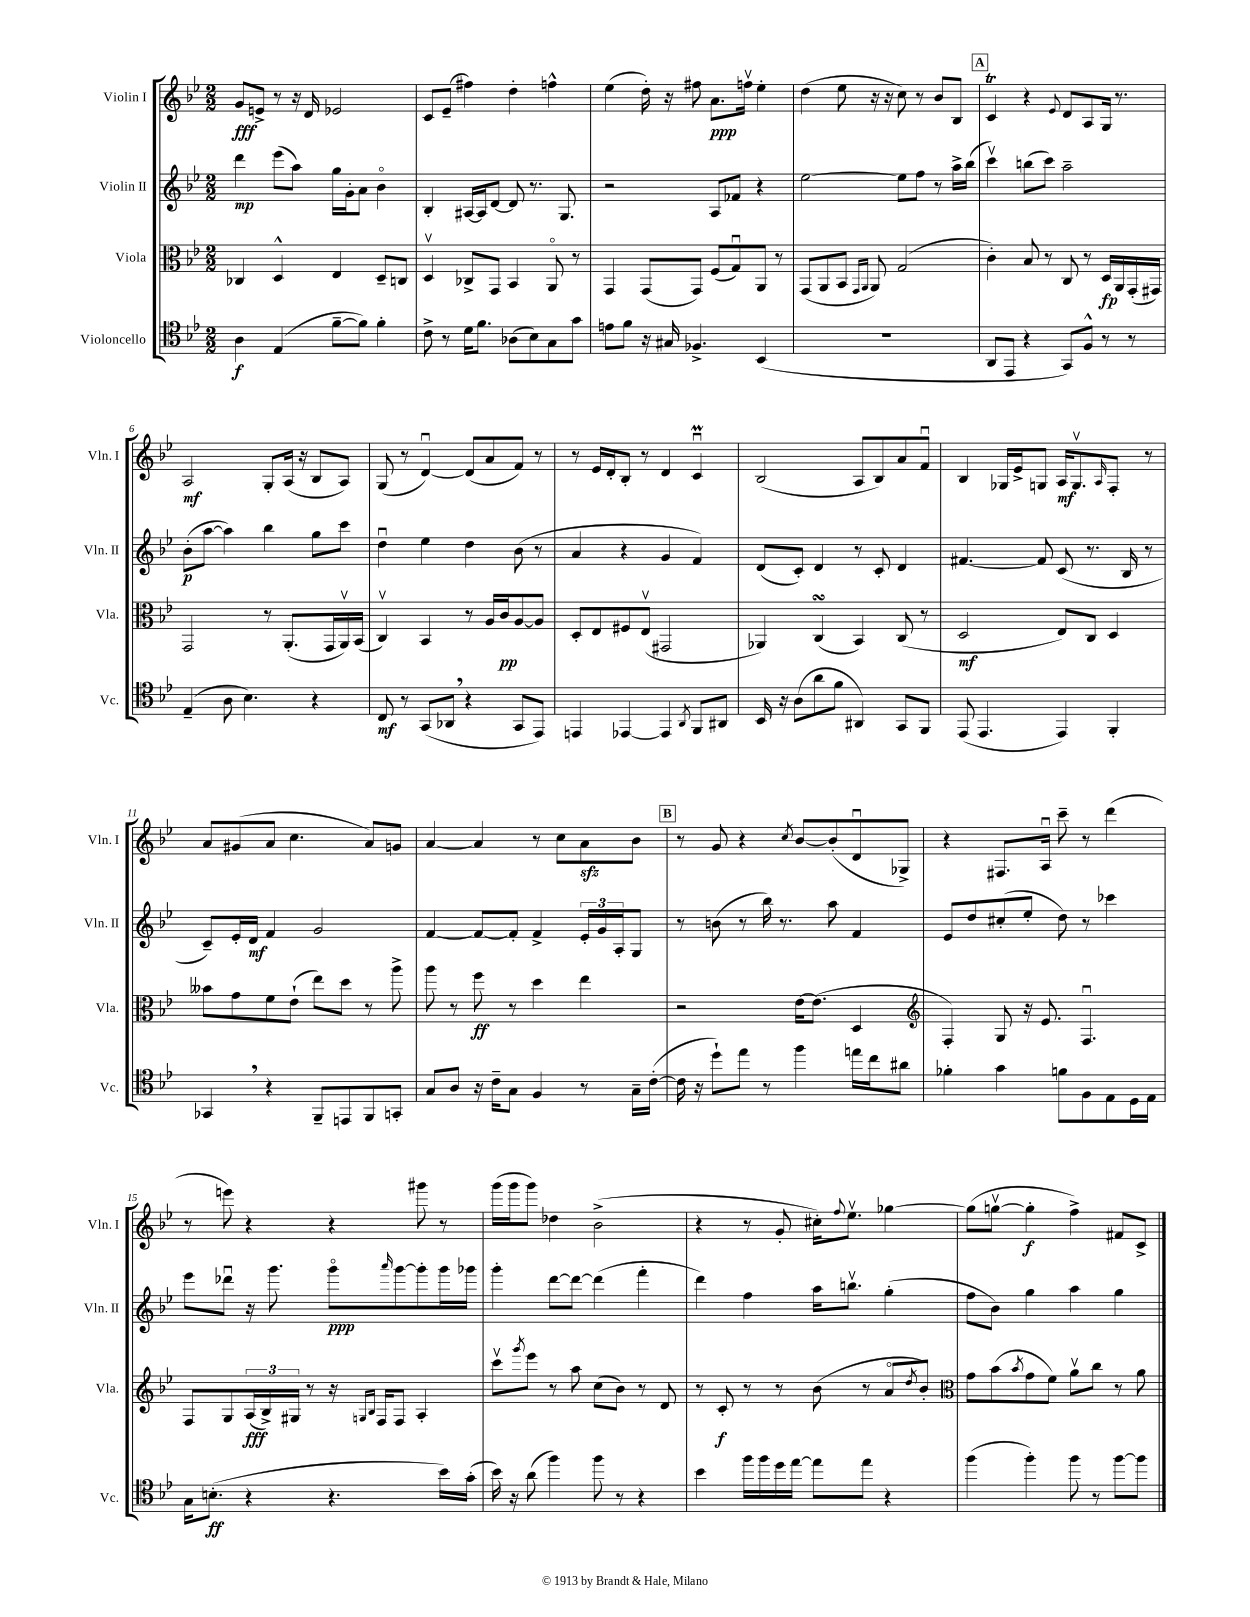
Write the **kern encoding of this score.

**kern	**kern	**kern	**kern
*staff4	*staff3	*staff2	*staff1
*clefC4	*clefC3	*clefG2	*clefG2
*k[b-e-]	*k[b-e-]	*k[b-e-]	*k[b-e-]
*M2/2	*M2/2	*M2/2	*M2/2
4A	4C-	4ddd	8g
.	.	.	8e^
(4E-	4D^^	(8eee-	8r
.	.	8aa)	16r
.	.	.	16d
[8f~	4E-	16gg	2e-
.	.	16g'	.
8f])	.	8a	.
4f'	8D~	4b-o	.
.	8C	.	.
=	=	=	=
8c^	4Dv	4B-'	8c
8r	.	.	(8e-~
16d	8C-^	[16A#	4ff#)
8.f	.	16A#]	.
.	8GG	[8d	.
(8A-	4BB-	8d]	4dd'
8B-)	.	8.r	.
8G	8AAo	.	4ff^^
.	.	8.G	.
8g	8r	.	.
=	=	=	=
8e	4GG	2r	(4ee-
8f	.	.	.
16r	(8GG	.	16dd')
16G#	.	.	16r
4.F-^	8GG)	.	8ff#
.	(8F	8A	8.a
.	8Gu)	8f-	.
.	.	.	16ffv
(4BB-	8AA	4r	4ee-'
.	8r	.	.
=	=	=	=
1r	(8GG	[2ee-	(4dd
.	8AA	.	.
.	8BB-	.	8ee-
.	16qqGG	.	.
.	16qqAA	.	.
.	8AA)	.	16r
.	.	.	16r
.	(2G	8ee-]	8cc)
.	.	8ff	8r
.	.	8r	8b-
.	.	16aa^	8B-
.	.	(16bb-	.
=	=	=	=
8AA	4c')	4cccv)	4c
8EE-	.	.	.
4r	8B-	(8bb	4r
.	8r	8ccc)	.
.	.	.	8qqe-
8GG)	8C	2aa~	8d
8F^^	8r	.	8A
8r	16D	.	16G
.	16AA	.	8.r
8r	(16GG'	.	.
.	16GG#)	.	.
=	=	=	=
(4E-~	2GG	(8b-'	2A
.	.	[8aa	.
8A	.	4aa])	.
4.B-)	.	.	.
.	8r	4bb-	8G'
.	(8.AA'	.	(16A
.	.	.	16r
4r	.	8gg	8B-
.	16GG	.	.
.	16AAv)	8ccc	8A)
.	(16BB-	.	.
=	=	=	=
8C	4Cv)	4ddu	(8G
8r	.	.	8r
(8GG	4BB-	4ee-	[4du)
8AA-	.	.	.
4r	8r	4dd	(8d]
.	16A	.	8a
.	16c	.	.
8GG	[8A	(8b-	8f)
8EE-)	8A]	8r	8r
=	=	=	=
4EE	8D'	4a	8r
.	8E-	.	16e-
.	.	.	16d'
[4EE-	8F#	4r	8B-'
.	(8E-v	.	8r
4EE-]	2GG#	4g	4d
8qAA	.	.	.
8FF	.	4f)	4cu
8AA#	.	.	.
=	=	=	=
16BB-	4AA-)	(8d	(2B-
16r	.	.	.
(8A	.	8c')	.
8a	(4C	4d	.
8f	.	.	.
4AA#)	4BB-)	8r	8A
.	.	8c'	8B-)
8GG	(8C	4d	8a
8FF	8r	.	8fu
=	=	=	=
(8EE-	2D	[4.f#	4B-
4.EE-	.	.	.
.	.	.	16G-
.	.	.	16e-^
.	.	8f#]	8G
4EE-)	8E-)	(8c	16A
.	.	.	8.Gv
.	8C	8.r	.
.	.	.	16qqA
4FF'	4D	.	8F'
.	.	16B-	.
.	.	8r	8r
=	=	=	=
4GG-	8b--	8c~)	8a
.	8g	16e-'	(8g#
.	.	16d	.
4r	8f	4f	8a
.	(8e-`	.	4.cc
8FF~	8ee-)	2g	.
8EE	8dd	.	.
8FF	8r	.	8a)
8GG'	8aa^	.	8g
=	=	=	=
8G	8aa	[4f	[4a
8A	8r	.	.
16r	8ff	8f_	4a]
16c~	.	.	.
8G	8r	8f']	.
4F	4dd	4f^	8r
.	.	.	8cc
8r	4ee-	24e-'	8a
.	.	24g	.
.	.	24A'	.
16G~	.	8G	8b-
([16c'	.	.	.
=	=	=	=
16c]	2r	8r	8r
16r	.	.	.
8dd`)	.	(8b	8g
8ee-	.	8r	4r
8r	.	16bb-)	.
.	.	8.r	.
.	.	.	8qcc
4ff	[16e-	.	[8b-
.	(8.e-]	.	.
.	.	8aa	(8b-']
16ee	4D	4f	8du
16cc	.	.	.
8a#	.	.	8G-^)
=	=	=	=
*	*clefG2	*	*
4f-'	4F')	8e-	4r
.	.	8dd	.
4g	8G	(8cc#'	8.F#
.	16r	8ee-'	.
.	8.e-	.	16Au
8f	.	8dd)	8ccc~
8F	4.Fu	8r	8r
8E-	.	4ccc-	(4ddd
16D	.	.	.
16E-	.	.	.
=	=	=	=
16G	8F	8eee-	8r
(8.B'	.	.	.
.	8G	8ddd-u	8eee)
4r	(24A	16r	4r
.	24B-^)	.	.
.	.	8.ggg	.
.	24G#	.	.
.	8r	.	.
4.r	16r	8gggo	4r
.	16qqG	.	.
.	16qqB-	.	.
.	16F	.	.
.	.	16qqaaa	.
.	8F	[8ggg	.
.	4A'	8ggg']	8ggg#
16b-)	.	16ggg	8r
(16g'	.	16ggg-	.
=	=	=	=
16b-)	8cccv	4ggg'	(16ggg
16r	.	.	16ggg
.	8qggg	.	.
(8a	8eee-	.	8ggg)
4ff)	8r	[8ddd	4dd-
.	8aa	8ddd_	.
8ff	(8cc	(4ddd]	(2b-^
8r	8b-)	.	.
4r	8r	4fff'	.
.	8d	.	.
=	=	=	=
4b-	8r	4ddd)	4r
.	8c'	.	.
16ff	8r	4ff	8r
16ff	.	.	.
16dd	8r	.	8g'
[16ee-	.	.	.
8ee-]	(8b-	16aa	16cc#')
.	.	.	8qqff
.	.	8.bbv	8.ee-v
8ee-	8r	.	.
4r	8ao	(4gg'	[4gg-
.	8qdd	.	.
.	8b-')	.	.
=	=	=	=
*	*clefC3	*	*
(4ff	8g	8ff	(8gg-]
.	(8b-	8b-)	[8ggv
.	8qb-	.	.
4ff')	8g	4gg	4gg']
.	8f)	.	.
8ff	8av	4aa	4ff^)
8r	8cc	.	.
[8ff	8r	4gg	8f#
8ff]	8a	.	8c^
==	==	==	==
*-	*-	*-	*-
